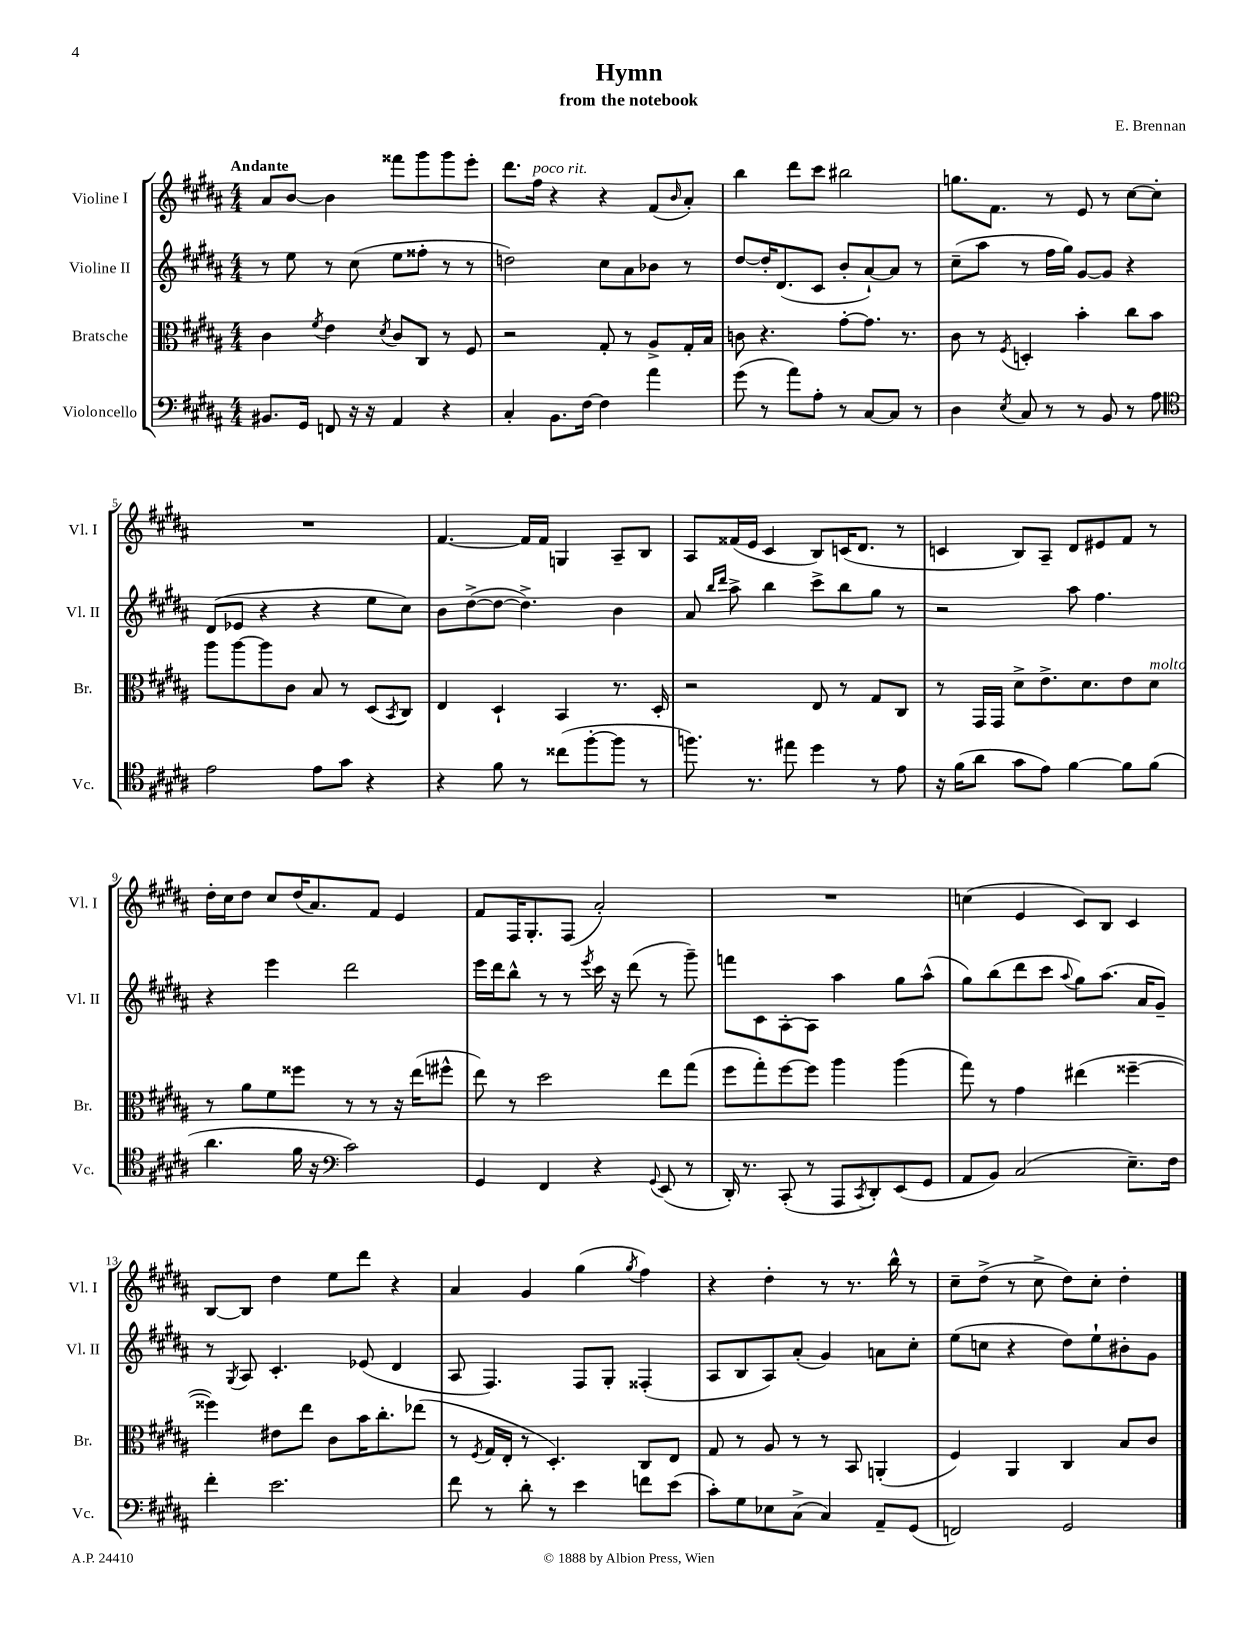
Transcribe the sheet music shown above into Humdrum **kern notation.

**kern	**kern	**kern	**kern
*staff4	*staff3	*staff2	*staff1
*clefF4	*clefC3	*clefG2	*clefG2
*k[f#c#g#d#a#]	*k[f#c#g#d#a#]	*k[f#c#g#d#a#]	*k[f#c#g#d#a#]
*M4/4	*M4/4	*M4/4	*M4/4
8.BB#	4c#	8r	8a#
.	.	8ee	[8b
16GG#	.	.	.
.	8qf#	.	.
8FF	4e	8r	4b]
16r	.	(8cc#	.
16r	.	.	.
.	8qd#	.	.
4AA#	8c#	8ee	8fff##
.	8C#	8ff##'	8ggg#
4r	8r	8r	8ggg#
.	8F#	8r	8eee'
=	=	=	=
4C#'	2r	2dd)	8.ddd#
.	.	.	16ff#
8.BB	.	.	4r
[16F#	.	.	.
4F#]	8G#'	8cc#	4r
.	8r	8a#	.
4a#	8A#^	8b-	(8f#
.	.	.	16qqb
.	16G#'	8r	8a#')
.	16B	.	.
=	=	=	=
(8g#	8c	[8dd#	4bb
8r	4.r	16dd#']	.
.	.	(8.d#	.
8a#)	.	.	8ddd#
8A#'	.	8c#	8ccc#
8r	[8g#'	8b'	2bb#
[8C#	8.g#]	[8a#`)	.
8C#]	.	8a#]	.
.	8.r	.	.
8r	.	8r	.
=	=	=	=
4D#	8c#	(8cc#~	8.gg
.	8r	8aa#	.
.	.	.	8.f#
8qE	8qF#	.	.
8C#	4D'	8r	.
8r	.	16ff#	8r
.	.	16gg#)	.
8r	4b'	[8g#	8e
8BB	.	8g#]	8r
8r	8cc#	4r	[8cc#
8A#	8b	.	8cc#']
=	=	=	=
*clefC4	*	*	*
2e	8aa#	(8d#	1r
.	[8aa#	8e-	.
.	8aa#]	4r	.
.	8c#	.	.
8e	8B	4r	.
8g#	8r	.	.
4r	(8D#	8ee	.
.	8qBB	.	.
.	8C#)	8cc#)	.
=	=	=	=
4r	4E	8b	[4.f#
.	.	([8dd#^	.
8f#	4D#`	8dd#_	.
8r	.	4.dd#^])	16f#]
.	.	.	16f#
(8cc##	4BB	.	4G
[8ff#'	.	.	.
8ff#]	8.r	4b	8A#~
8r	.	.	8B
.	16D#'	.	.
=	=	=	=
8.ff)	2r	8a#	8A#
.	.	16qqbb	.
.	.	16qqddd#	.
.	.	8aa#^	(16f##
8.r	.	.	16e
.	.	4bb	4c#
8ee#	.	.	.
4dd#	8E	8ccc#^	8B)
.	8r	8bb	(16c
.	.	.	8.d#
8r	8G#	8gg#	.
8e	8C#	8r	8r
=	=	=	=
16r	8r	2r	4c
(16f#	.	.	.
8a#	16GG#	.	.
.	16GG#	.	.
8g#	8d#^	.	8B)
8e)	8.e^	.	8A#~
[4f#	.	8aa#	8d#
.	8.d#	.	.
.	.	4.ff#	8e#
8f#]	8e	.	8f#
(8f#	8d#	.	8r
=	=	=	=
4.a#	8r	4r	16dd#'
.	.	.	16cc#
.	8a#	.	8dd#
.	8f#	4eee	8cc#
16f#	8ff##	.	(16dd#
16r	.	.	8.a#)
*clefF4	*	*	*
2c#)	8r	2ddd#	.
.	8r	.	8f#
.	16r	.	4e
.	(16ee	.	.
.	8ff#^^	.	.
=	=	=	=
4GG#	8ee)	16eee	8f#
.	.	16ddd#	.
.	8r	8bb^^	16F#
.	.	.	8.G#'
4FF#	2dd#	8r	.
.	.	8r	(8F#
.	.	8qeee	.
4r	.	16ccc#	2a#')
.	.	16r	.
.	.	(8ddd#	.
8qqGG#	.	.	.
(8EE	8ee	8r	.
8r	(8gg#	8ggg#~)	.
=	=	=	=
16DD#')	8ff#	8fff	1r
8.r	.	.	.
.	8gg#')	8c#	.
(8CC#'	[8ff#	[8A#'	.
8r	8ff#]	8A#]	.
8AAA#	4aa#	4aa#	.
8qCC#	.	.	.
8DD#')	.	.	.
(8EE	(4aa#	8gg#	.
8GG#	.	(8aa#^^	.
=	=	=	=
8AA#	8gg#)	8gg#)	(4cc
8BB)	8r	(8bb	.
(2C#	4g#	8ddd#	4e
.	.	8ccc#	.
.	.	8qqaa#	.
.	(4ee#	8gg#)	8c#)
.	.	(8.aa#	8B
8.E~)	[4ff##~	.	4c#
.	.	16a#	.
.	.	8g#~)	.
16F#	.	.	.
=	=	=	=
4f#'	4ff##])	8r	[8B
.	.	8qG#	.
.	.	8A#	8B]
2.e	8e#	4.c#'	4dd#
.	8ee	.	.
.	8c#	.	8ee
.	16b	(8e-	8ddd#
.	8.cc#'	.	.
.	.	4d#	4r
.	(8ee-	.	.
=	=	=	=
8f#	8r	8A#	4a#
.	8qF#	.	.
8r	16G#	4.F#)	.
.	16E'	.	.
8d#'	8r	.	4g#
8r	4.D#')	.	.
4e	.	8F#	(4gg#
.	.	8G#'	.
.	.	.	8qgg#
8f	8C#	(4F##'	4ff#)
(8e	8E	.	.
=	=	=	=
8c#')	8G#	8A#	4r
8G#	8r	8B	.
8E-	8A#	8A#)	4dd#'
(8C#^	8r	(8a#'	.
4C#)	8r	4g#)	8r
.	8BB	.	8.r
8AA#~	(4AA'	8a	.
.	.	.	16bb^^
(8GG#	.	8cc#'	8r
=	=	=	=
2FF)	4F#)	(8ee	8cc#~
.	.	8cc	(8dd#^
.	4AA#	4r	8r
.	.	.	8cc#^
2GG#	4C#	8dd#)	8dd#)
.	.	8ee`	8cc#'
.	8B	8b#'	4dd#'
.	8c#	8g#	.
==	==	==	==
*-	*-	*-	*-
